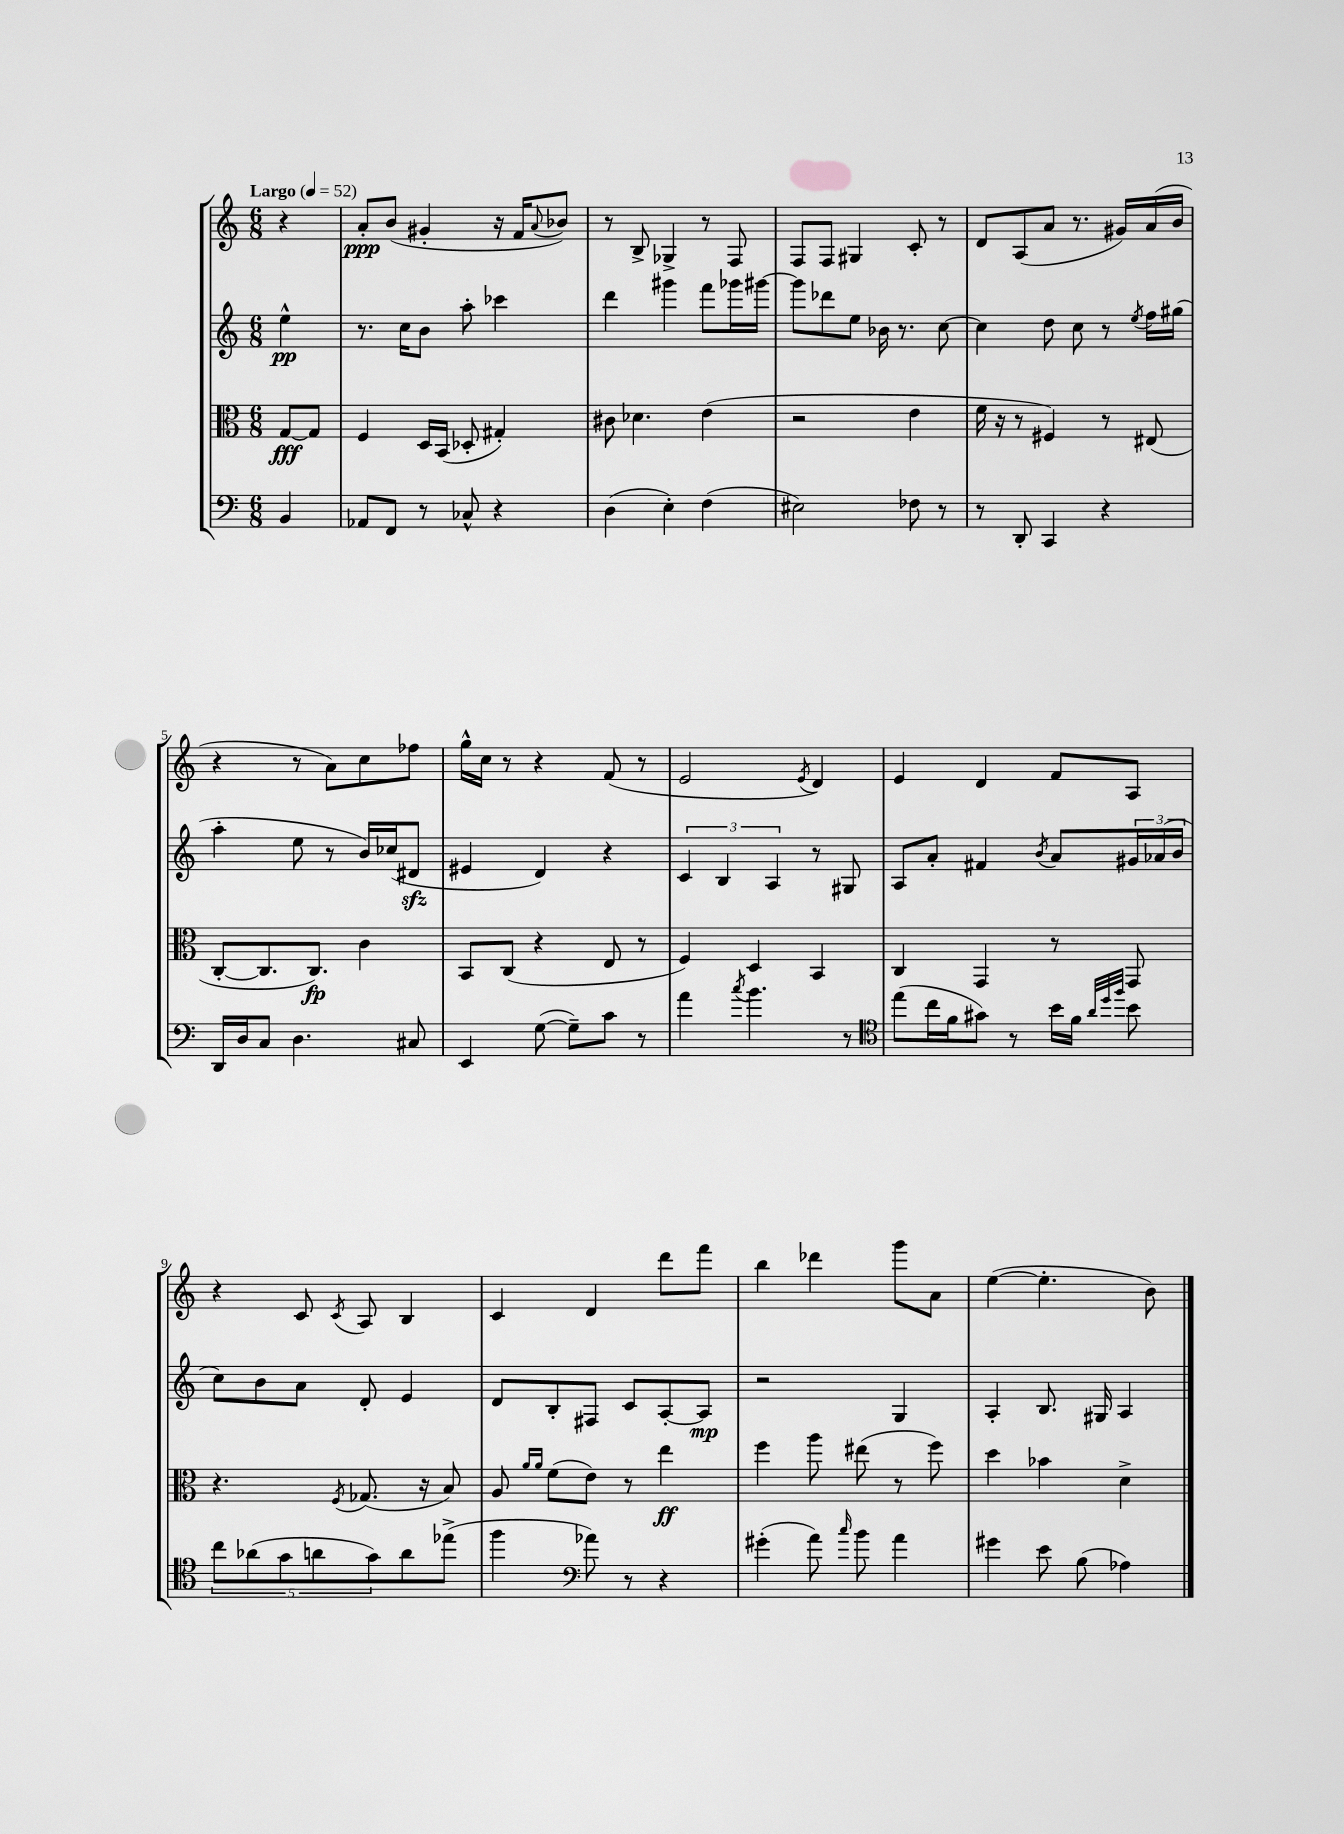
<<
\new StaffGroup <<
\new Staff = "s0" {
    \clef treble \key c \major \numericTimeSignature \time 6/8 \partial 4 \tempo "Largo" 4 = 52
    r4 |
    a'8-.\ppp b'8( gis'4-. r16 f'16 \appoggiatura { a'8 } bes'8) |
    r8 b8-> ges4-> r8 f8 |
    f8 f8 gis4 c'8-. r8 |
    d'8 a8( a'8 r8. gis'16) a'16( b'16 |
    r4 r8 a'8) c''8 fes''8 |
    g''16-^ c''16 r8 r4 f'8( r8 |
    e'2 \acciaccatura { e'8 } d'4) |
    e'4 d'4 f'8 a8 |
    r4 c'8 \acciaccatura { c'8 } a8 b4 |
    c'4 d'4 d'''8 f'''8 |
    b''4 des'''4 g'''8 a'8 |
    e''4~( e''4.-. b'8) \bar "|." |
}
\new Staff = "s1" {
    \clef treble \key c \major \numericTimeSignature \time 6/8 \partial 4
    e''4-^\pp |
    r8. c''16 b'8 a''8-. ces'''4 |
    d'''4 gis'''4 f'''8 ges'''16 gis'''16~ |
    gis'''8 des'''8 e''8 bes'16 r8. c''8~ |
    c''4 d''8 c''8 r8 \acciaccatura { e''8 } f''16 gis''16( |
    a''4-. e''8 r8 b'16) ces''16( dis'8\sfz |
    eis'4 d'4) r4 |
    \tuplet 3/2 { c'4 b4 a4 } r8 gis8 |
    a8 a'8-. fis'4 \acciaccatura { b'8 } a'8 \tuplet 3/2 { gis'16 aes'16( b'16 } |
    c''8) b'8 a'8 d'8-. e'4 |
    d'8 b8-. fis8 c'8 a8~-. a8\mp |
    r2 g4 |
    a4-. b8. gis16 a4 \bar "|." |
}
\new Staff = "s2" {
    \clef alto \key c \major \numericTimeSignature \time 6/8 \partial 4
    g8~\fff g8 |
    f4 d16 b,16( des8-. gis4-.) |
    cis'8 des'4. e'4( |
    r2 e'4 |
    f'16 r16 r8 fis4) r8 eis8( |
    c8~-. c8. c8.\fp) c'4 |
    b,8 c8( r4 e8 r8 |
    f4) d4 b,4 |
    c4 g,4 r8 g,8 |
    r4. \acciaccatura { f8 } ges8.( r16 b8) |
    a8 \grace { a'16 a'16 } f'8( e'8) r8 e''4\ff |
    f''4 a''8 eis''8( r8 f''8) |
    d''4 bes'4 d'4-> \bar "|." |
}
\new Staff = "s3" {
    \clef bass \key c \major \numericTimeSignature \time 6/8 \partial 4
    b,4 |
    aes,8 f,8 r8 ces8-^ r4 |
    d4( e4-.) f4( |
    eis2) fes8 r8 |
    r8 d,8-. c,4 r4 |
    d,16 d16 c8 d4. cis8 |
    e,4 g8~( g8--) c'8 r8 |
    a'4 \acciaccatura { c''8 } b'4. r8 |
    \clef tenor e''8( c''16 f'16 gis'8) r8 b'16 f'16 \grace { a'32 d''32 f''32 } b'8 |
    \tuplet 5/4 { c''8 aes'8( g'8 a'8 g'8) } a'8 ees''8->( |
    f''4 \clef bass aes'8) r8 r4 |
    gis'4-.( a'8) \grace { c''16 } b'8 a'4 |
    gis'4 e'8 b8( aes4) \bar "|." |
}
>>
>>
